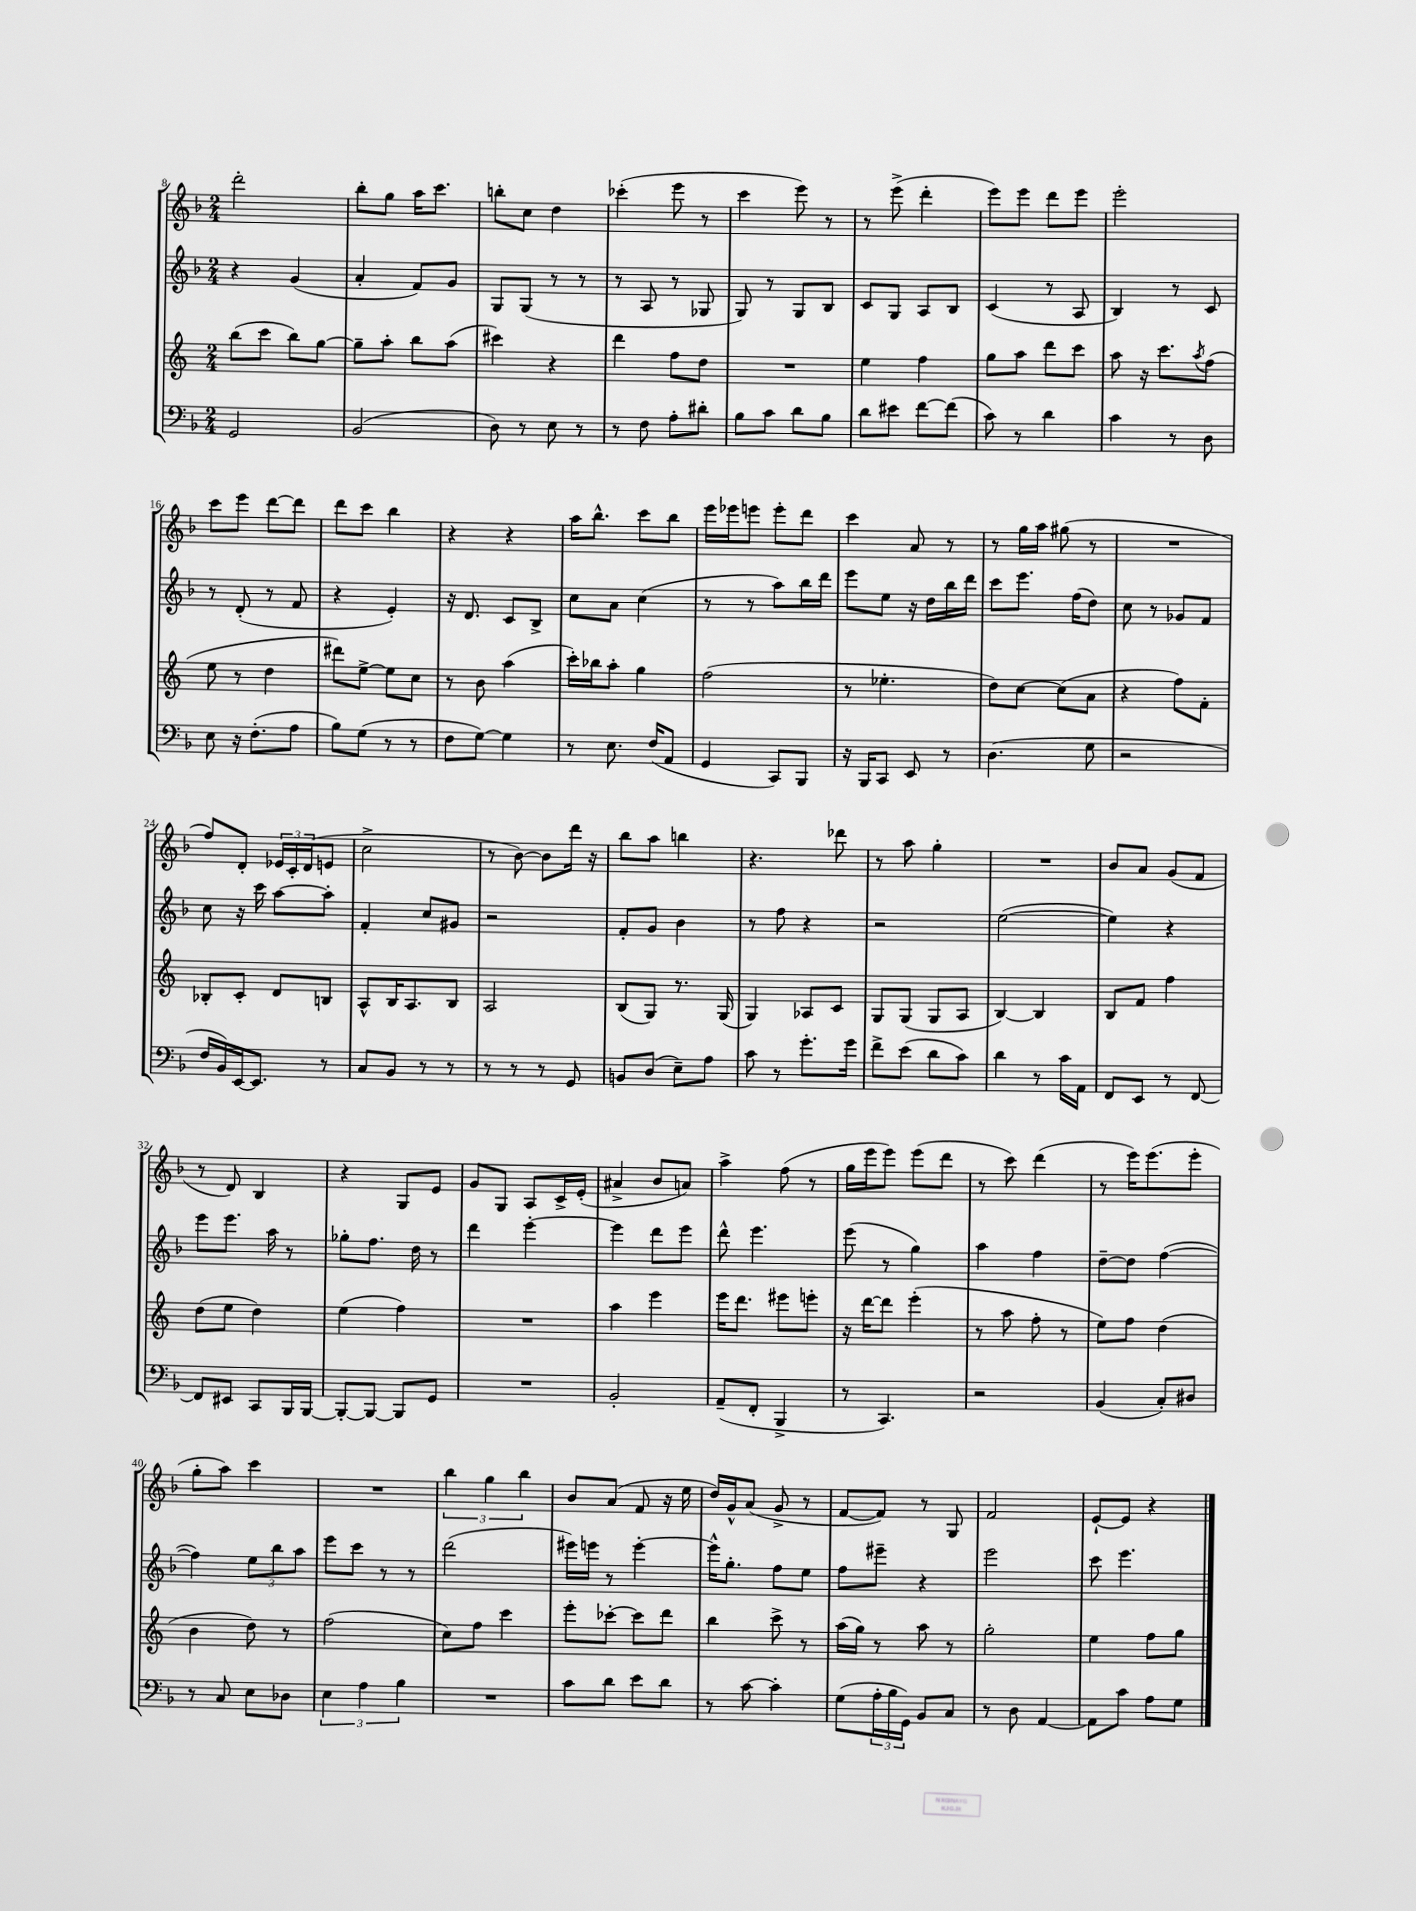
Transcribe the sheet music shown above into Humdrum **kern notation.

**kern	**kern	**kern	**kern
*staff4	*staff3	*staff2	*staff1
*clefF4	*clefG2	*clefG2	*clefG2
*k[b-]	*k[]	*k[b-]	*k[b-]
*M2/4	*M2/4	*M2/4	*M2/4
2GG	(8bb	4r	2ddd'
.	8ccc	.	.
.	8bb)	(4g	.
.	[8gg	.	.
=	=	=	=
(2BB-	8gg~]	4a'	8bb-'
.	8aa'	.	8gg
.	8bb	8f)	16aa
.	.	.	8.ccc
.	(8aa	8g	.
=	=	=	=
8D)	4ccc#)	8G	8bb'
8r	.	(8G	8cc
8E	4r	8r	4dd
8r	.	8r	.
=	=	=	=
8r	4ddd	8r	(4ccc-'
8F	.	8A	.
8A'	8ff	8r	8eee
8d#'	8dd	8G-	8r
=	=	=	=
8B-	2r	8G)	4ccc
8c	.	8r	.
8d	.	8G	8eee)
8B-	.	8B-	8r
=	=	=	=
8d	4ee	8c	8r
8e#	.	8G	(8eee^
[8f	4ff	8A	4ddd'
(8f]	.	8B-	.
=	=	=	=
8c)	8gg	(4c	8eee)
8r	8aa	.	8eee
4d	8ddd	8r	8ddd
.	8ccc	8A	8eee
=	=	=	=
4c	8aa	4B-)	2eee'
.	16r	.	.
.	8.ccc	.	.
8r	.	8r	.
.	8qaa	.	.
8D	(8ff	8c	.
=	=	=	=
8E	8ee	8r	8ccc
16r	8r	(8d'	8eee
(8.F'	.	.	.
.	4dd	8r	[8ddd
8A	.	8f	8ddd]
=	=	=	=
8B-)	8ddd#)	4r	8ddd
(8G	[8ee^	.	8ccc
8r	8ee]	4e')	4bb-
8r	8cc	.	.
=	=	=	=
8F	8r	16r	4r
.	.	8.d	.
[8G)	8b	.	.
4G]	(4aa	8c	4r
.	.	8B-^	.
=	=	=	=
8r	16ccc')	8cc	16aa
.	16bb-	.	8.bb-^^
8.E	8aa'	8a	.
.	4gg	(4cc	8ccc
(16F	.	.	.
8AA	.	.	8bb-
=	=	=	=
4GG	(2ff	8r	16eee
.	.	.	16eee-
.	.	8r	8eee
8CC)	.	8aa)	8eee'
8BBB-	.	16bb-	8ddd
.	.	16ddd	.
=	=	=	=
16r	8r	8eee	4ccc
16BBB-	.	.	.
8CC	4.ee-'	8ee	.
8EE	.	16r	8a
.	.	16dd	.
8r	.	16bb-	8r
.	.	16ddd	.
=	=	=	=
(4.D	8dd)	8ccc	8r
.	[8cc	8.eee	16gg
.	.	.	16aa
.	(8cc]	.	(8gg#
.	.	(16ff	.
8G	8a	8dd)	8r
=	=	=	=
2r	4r	8cc	2r
.	.	8r	.
.	8ff)	8g-	.
.	8f'	8f	.
=	=	=	=
16F	8B-'	8cc	8ff)
16BB-)	.	.	.
[16EE	8c'	16r	8d'
8.EE]	.	16ccc	.
.	8d	[8aa	24e-
.	.	.	24c'
.	.	.	(24d
8r	8B	8aa']	8e
=	=	=	=
8C	8A^^	4f'	2cc^
8BB-	16B	.	.
.	8.A	.	.
8r	.	8cc	.
8r	8B	8g#	.
=	=	=	=
8r	2A	2r	8r
8r	.	.	[8b-)
8r	.	.	8b-]
8GG	.	.	16ddd
.	.	.	16r
=	=	=	=
8BB	(8B	8f'	8bb-
(8D	8G)	8g	8aa
8E~)	8.r	4b-	4bb
8A	.	.	.
.	(16G	.	.
=	=	=	=
8c	4G)	8r	4.r
8r	.	8ff	.
8.g'	8A-	4r	.
.	8c	.	8ddd-
16g	.	.	.
=	=	=	=
8f^	8G	2r	8r
(8e	(8G	.	8aa
8d	8G	.	4gg'
8c)	8A	.	.
=	=	=	=
4d	[4B)	([2ee	2r
8r	4B]	.	.
16c	.	.	.
16AA	.	.	.
=	=	=	=
8FF	8B	4ee])	8b-
8EE	8f	.	8a
8r	4ff	4r	(8g
[8FF	.	.	8f
=	=	=	=
8FF]	(8dd	8eee	8r
8EE#	8ee	8.eee	8d)
8CC	4dd)	.	4B-
.	.	16aa	.
16BBB-	.	8r	.
[16BBB-	.	.	.
=	=	=	=
8BBB-'_	(4ee	8gg-'	4r
8BBB-_	.	8.ff	.
8BBB-]	4ff)	.	8G
.	.	16dd	.
8GG	.	8r	8e
=	=	=	=
2r	2r	4ddd	8g
.	.	.	8G
.	.	[4eee'	8A
.	.	.	16c^
.	.	.	(16e'
=	=	=	=
2BB-'	4aa	4eee]	4a#^
.	4eee	8ddd	8b-
.	.	8eee	8a)
=	=	=	=
(8AA~	16eee	8ddd^^	4aa^
.	8.ddd	.	.
8FF'	.	4.eee	.
4BBB-^	8eee#	.	(8ff
.	8eee'	.	8r
=	=	=	=
8r	16r	(8eee	16gg
.	[16ddd	.	16eee
4.CC)	8ddd]	8r	8eee)
.	(4eee'	4gg)	(8eee
.	.	.	8ddd
=	=	=	=
2r	8r	4aa	8r
.	8aa	.	8ccc)
.	8ff'	4ff	(4ddd
.	8r	.	.
=	=	=	=
(4BB-	8ee)	[8dd~	8r
.	8ff	8dd]	16eee)
.	.	.	(8.eee
8C')	(4dd	([4ff	.
8D#	.	.	8eee'
=	=	=	=
8r	4b	4ff])	8gg'
8C	.	.	8aa)
8E	8dd)	12ee	4ccc
.	.	12bb-	.
8D-	8r	.	.
.	.	12aa	.
=	=	=	=
6E	(2ff	8eee	2r
.	.	8ccc	.
6A	.	.	.
.	.	8r	.
6B-	.	.	.
.	.	8r	.
=	=	=	=
2r	8cc)	(2ddd	6bb-
.	8ff	.	.
.	.	.	6gg
.	4ccc	.	.
.	.	.	6bb-
=	=	=	=
8c	8eee'	16eee#)	8b-
.	.	16eee	.
8d	[8ccc-'	8r	(8a
8e	8ccc-]	[4eee'	8f
8d	8ddd	.	16r
.	.	.	16ee
=	=	=	=
8r	4bb	16eee^^]	16dd)
.	.	8.gg'	16g^^
[8c	.	.	(8a
4c']	8ccc^	8ff	8g^
.	8r	8ee	8r
=	=	=	=
(8G	(16aa	8ff	[8f
.	16gg)	.	.
24A'	8r	8eee#~	8f])
24B-	.	.	.
24GG)	.	.	.
8BB-	8aa	4r	8r
8C	8r	.	8G
=	=	=	=
8r	2gg'	2eee	2f
8D	.	.	.
[4AA	.	.	.
=	=	=	=
8AA]	4ee	8ccc	[8e`
8c	.	4.eee	8e]
8A	8ff	.	4r
8G	8gg	.	.
==	==	==	==
*-	*-	*-	*-
